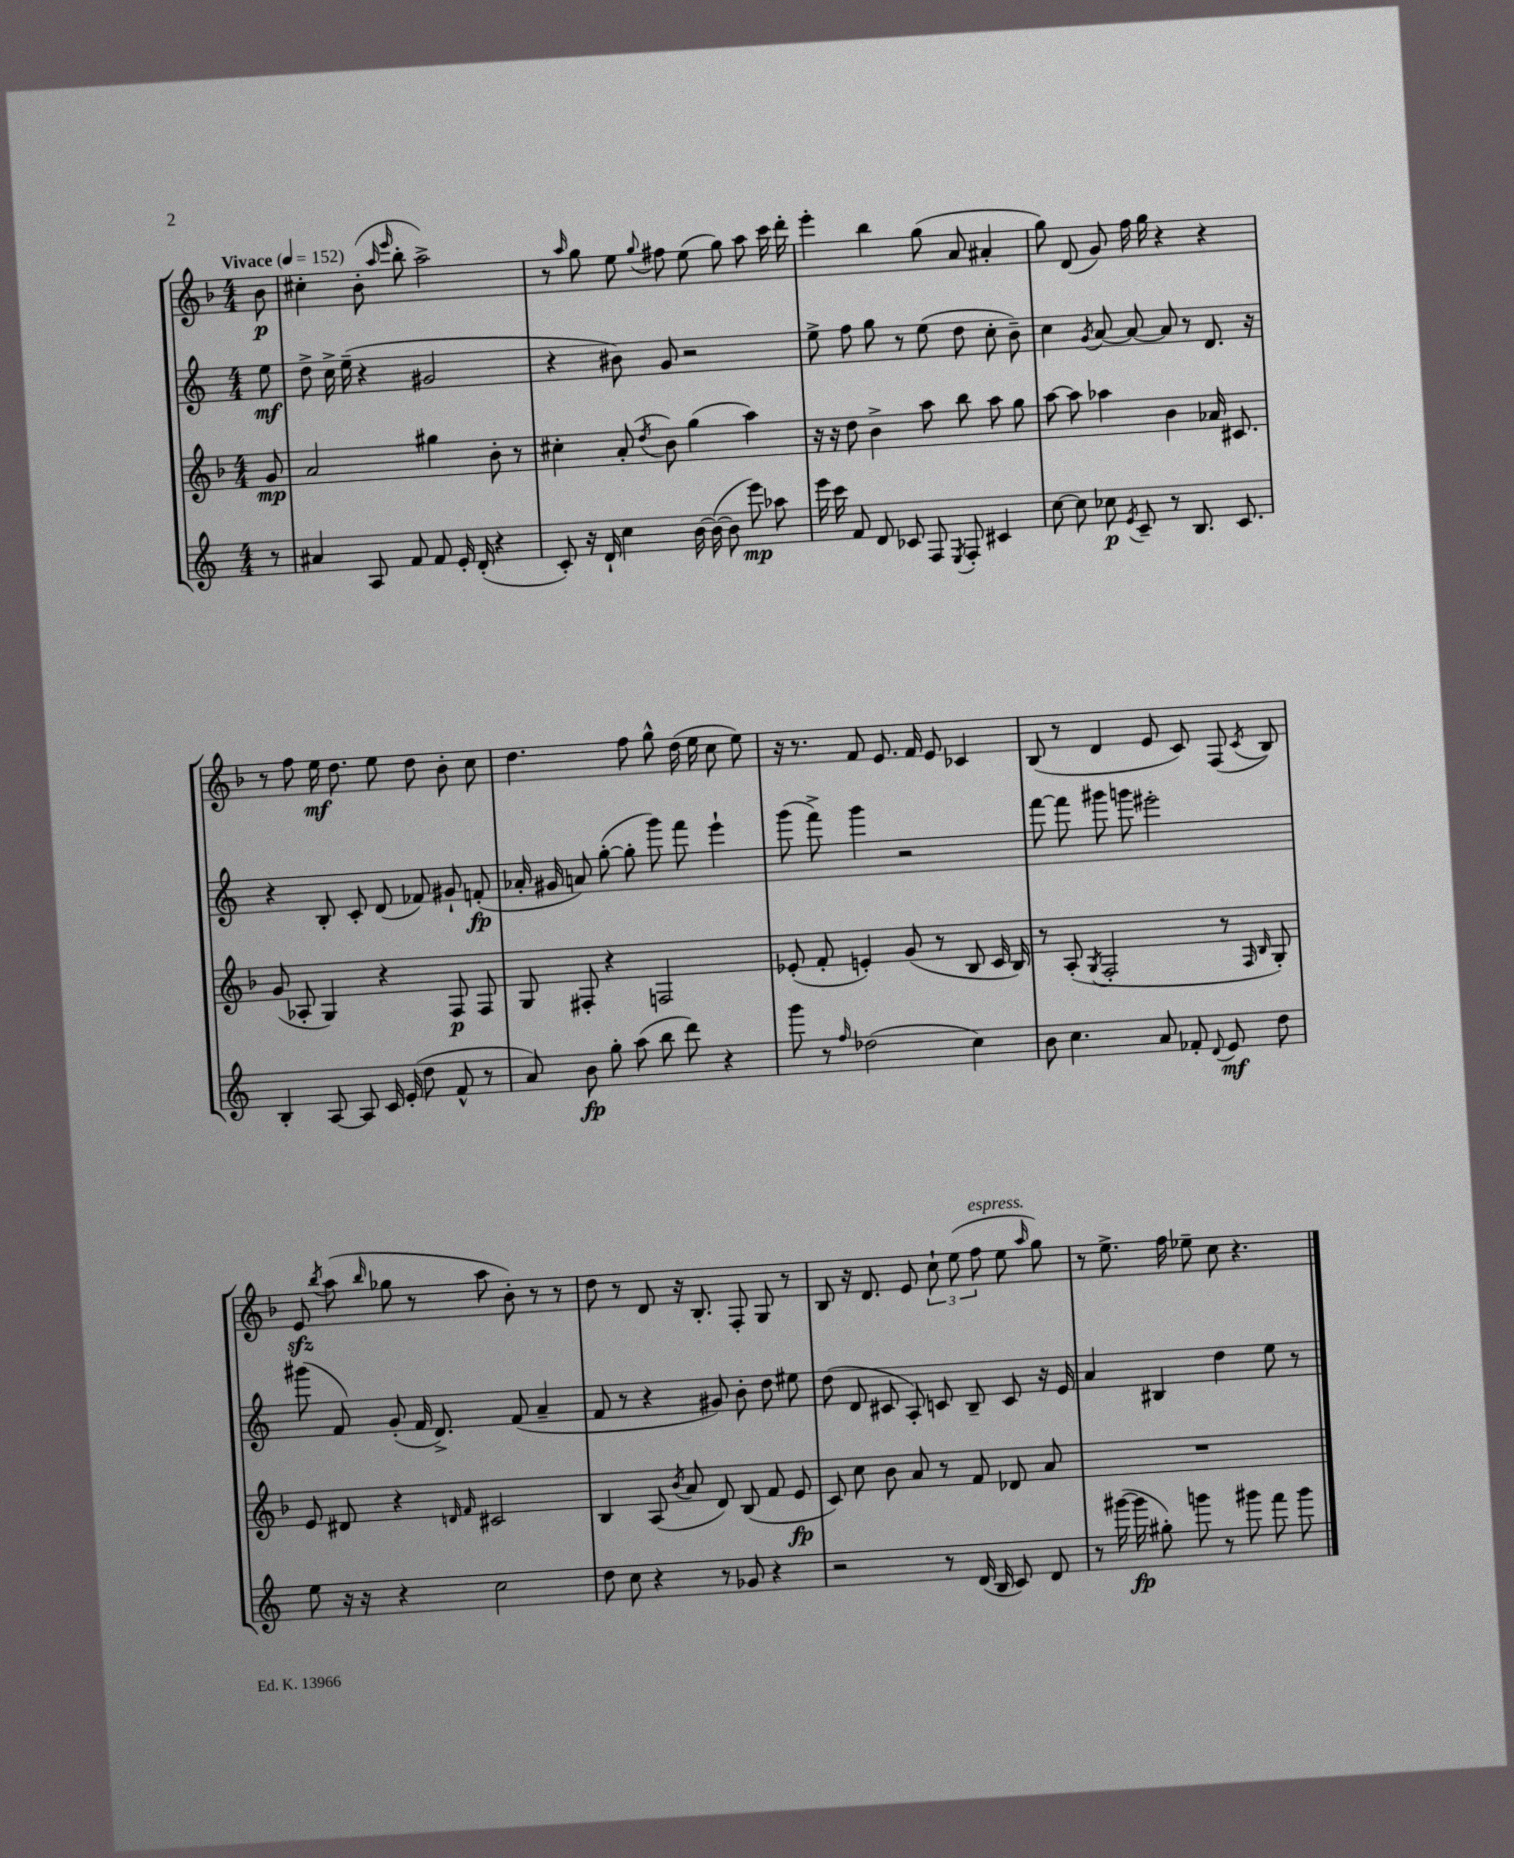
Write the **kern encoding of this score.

**kern	**kern	**kern	**kern
*staff4	*staff3	*staff2	*staff1
*clefG2	*clefG2	*clefG2	*clefG2
*k[]	*k[b-]	*k[]	*k[b-]
*M4/4	*M4/4	*M4/4	*M4/4
*MM152	*MM152	*MM152	*MM152
8r	8g	8ee	8b-
=	=	=	=
4a#	2a	8dd^	4cc#'
.	.	16cc^	.
.	.	(16ee~	.
8A	.	4r	(8b-'
.	.	.	16qqaa
.	.	.	16qqeee
8f	.	.	8bb-'
8f	4gg#	2g#	2aa^)
16e'	.	.	.
(16d'	.	.	.
4r	8b-'	.	.
.	8r	.	.
=	=	=	=
8c')	4cc#'	4r	8r
.	.	.	16qqaa
16r	.	.	8gg
16d`	.	.	.
4cc	(8a'	8b#)	8ee
.	8qdd	.	8qqgg
.	8b-)	8g	8ff#
[16b	(4gg	2r	(8ee
(16b_	.	.	.
8b]	.	.	8gg)
8eee)	4aa)	.	8aa
8aa-	.	.	16ccc
.	.	.	16ddd'
=	=	=	=
16eee	16r	8ee^	4eee'
16ccc	16r	.	.
8f	8dd	8ff	.
8d	4b-^	8gg	4bb-
8c-	.	8r	.
8F	8aa	(8ee	(8gg
8qE	.	.	.
8F'	8bb-	8dd	8a
4c#	8aa	8cc'	4a#'
.	8gg	8b~)	.
=	=	=	=
[8cc	[8aa	4cc	8gg)
8cc]	8aa]	.	(8d
.	.	8qg	.
8cc-	4aa-	[8a	8g)
8qe	.	.	.
8c~	.	8a_	16ff
.	.	.	16gg
8r	4b-	8a]	4r
8.B	.	8r	.
.	16a-	8.d	4r
8.c	8.c#	.	.
.	.	16r	.
=	=	=	=
4B'	(8g	4r	8r
.	8A-'	.	8ff
[8A	4G)	8B'	16ee
.	.	.	8.dd
8A]	.	8c'	.
16c	4r	(8d	8ee
(16e'	.	.	.
8dd	.	8f-)	8dd
8f^^	8F	8g#`	8b-'
8r	8F	(8f'	8cc
=	=	=	=
8a)	8G	16a-'	4.dd
.	.	16g#	.
8b	8F#'	8a)	.
8gg'	4r	([8gg'	.
(8aa	.	8gg']	8ff
8bb	2F	8ggg)	8gg^^
8ddd)	.	8fff	(16dd
.	.	.	16ee
4r	.	4eee`	8cc
.	.	.	8ee)
=	=	=	=
8ggg	(8e-'	(8ggg	16r
.	.	.	8.r
8r	8f'	8fff^)	.
16qqff	.	.	.
(2dd-	4e')	4ggg	8f
.	.	.	8.e
.	(8g	2r	.
.	.	.	16f
.	8r	.	8e
4cc)	8B-	.	4c-
.	16c	.	.
.	16B-)	.	.
=	=	=	=
8b	8r	[8fff	(8B-
4.cc	(8A'	8fff]	8r
.	8qG	.	.
.	2F'	8ggg#	4d
.	.	8ggg	.
8a	.	2eee#'	8e
8f-'	.	.	8c)
8qqd	.	.	.
8e	8r	.	(8F
.	16qqF	.	.
.	16qqB-	.	8qc
8dd	8G')	.	8B-)
=	=	=	=
8ee	8e	(8ggg#	8e
.	.	.	8qbb-
16r	8d#	8f)	(8aa
16r	.	.	.
.	.	.	16qqbb-
4r	4r	(8g'	8gg-
.	.	16f	8r
.	.	8.d^)	.
.	16qqd	.	.
.	16qqf	.	.
2cc	2c#	.	8aa
.	.	(8f	8b-')
.	.	4a~	8r
.	.	.	8r
=	=	=	=
8dd	4B-	8f	8dd
8cc	.	8r	8r
4r	(8A	4r	8d
.	8qb-	.	.
.	8a	.	16r
.	.	.	8.B-'
8r	8d)	8g#)	.
8g-	(8B-	8b'	8F'
4r	8f	8dd	8G
.	8e	8ee#	8r
=	=	=	=
2r	8c)	(8dd	8B-
.	8cc	8d	16r
.	.	.	8.d
.	8b-	8c#	.
.	8a	8A')	8e
8r	8r	8c	12cc`
.	.	.	(12ee
(16d	8f	8B~	.
.	.	.	12ff
16B	.	.	.
8c)	8d-	8c	8ee
.	.	.	16qqaa
8d	8a	16r	8gg)
.	.	16e	.
=	=	=	=
8r	1r	4a	8r
([16ggg#	.	.	8.ee^
16ggg#]	.	.	.
8gg#')	.	4B#	.
.	.	.	16ff
8ggg	.	.	8ee-~
8r	.	4dd	8cc
8ggg#	.	.	4.r
8fff	.	8ee	.
8ggg#	.	8r	.
==	==	==	==
*-	*-	*-	*-
